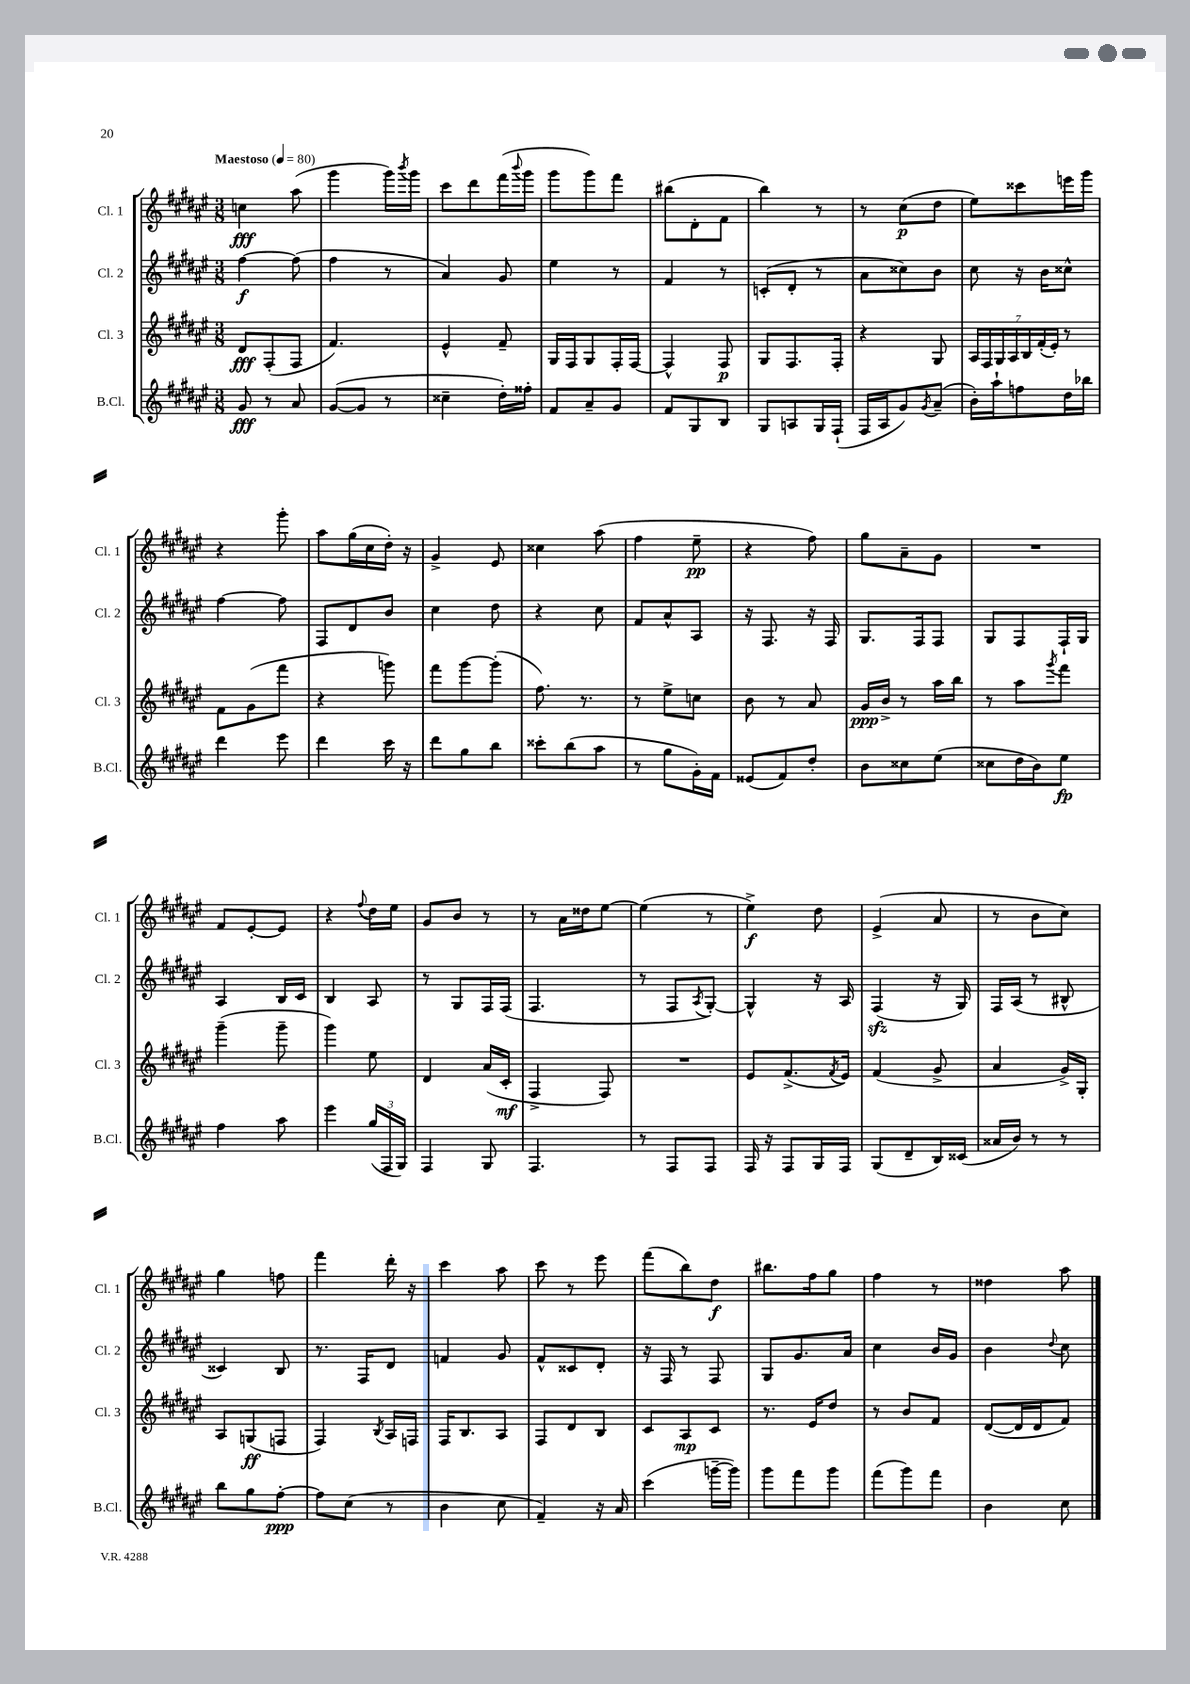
<<
\new StaffGroup <<
\new Staff = "s0" \with { instrumentName = "Cl. 1" shortInstrumentName = "Cl. 1" } {
    \clef treble \key fis \major \numericTimeSignature \time 3/8 \tempo "Maestoso" 4 = 80
    c''4\fff ais''8( |
    gis'''4 gis'''16) \acciaccatura { b'''8 } gis'''16 |
    cis'''8 dis'''8 fis'''16( \appoggiatura { b'''8 } gis'''16 |
    gis'''8 gis'''8) fis'''8 |
    bis''8( dis'8-. fis'8 |
    b''4) r8 |
    r8 cis''8\p( dis''8 |
    eis''8) cisis'''8 e'''16 gis'''16 |
    r4 gis'''8-. |
    ais''8 gis''16( cis''16 dis''16-.) r16 |
    gis'4-> eis'8 |
    cisis''4 ais''8( |
    fis''4 eis''8--\pp |
    r4 fis''8) |
    gis''8 ais'8-- gis'8 |
    R4. |
    fis'8 eis'8~-. eis'8 |
    r4 \appoggiatura { fis''8 } dis''16 eis''16 |
    gis'8 b'8 r8 |
    r8 ais'16 disis''16 eis''8~ |
    eis''4( r8 |
    eis''4->\f) dis''8 |
    eis'4->( ais'8 |
    r8 b'8 cis''8) |
    gis''4 f''8 |
    fis'''4 dis'''16-. r16 |
    cis'''4 ais''8 |
    cis'''8 r8 eis'''8 |
    fis'''8( b''8) dis''8\f |
    bis''8. fis''16 gis''8 |
    fis''4 r8 |
    disis''4 ais''8 \bar "|." |
}
\new Staff = "s1" \with { instrumentName = "Cl. 2" shortInstrumentName = "Cl. 2" } {
    \clef treble \key fis \major \numericTimeSignature \time 3/8
    fis''4~\f fis''8( |
    fis''4 r8 |
    ais'4) gis'8 |
    eis''4 r8 |
    fis'4 r8 |
    c'8-.( dis'8-. r8 |
    ais'8 cisis''8) b'8 |
    cis''8 r16 b'16 cisis''8-^ |
    fis''4~ fis''8 |
    fis8 dis'8 b'8 |
    cis''4 dis''8 |
    r4 cis''8 |
    fis'8 ais'8-^ ais8 |
    r16 fis8. r16 fis16 |
    gis8. fis16 fis8 |
    gis8 fis8 fis16-! gis16 |
    ais4 b16 cis'16 |
    b4 ais8 |
    r8 gis8 fis16 fis16( |
    fis4. |
    r8 fis8 \acciaccatura { ais8 } gis8~-.) |
    gis4-^ r16 ais16 |
    fis4\sfz( r16 gis16) |
    fis16 ais16( r8 bis8-^ |
    cisis'4) b8 |
    r8. fis16 dis'8 |
    f'4 gis'8 |
    fis'8-^ cisis'8 dis'8-. |
    r16 fis16 r8 fis8 |
    gis8 gis'8. ais'16 |
    cis''4 b'16 gis'16 |
    b'4 \appoggiatura { dis''8 } cis''8 \bar "|." |
}
\new Staff = "s2" \with { instrumentName = "Cl. 3" shortInstrumentName = "Cl. 3" } {
    \clef treble \key fis \major \numericTimeSignature \time 3/8
    dis'8\fff fis8-.( fis8 |
    fis'4.) |
    eis'4-^ fis'8-- |
    gis16 fis16 gis8 fis16-. fis16~ |
    fis4-^ fis8\p |
    gis8 fis8. fis16-. |
    r4 gis8 |
    \tuplet 7/4 { ais16 fis16 gis16 ais16 b16 fis'16-.( eis'16-.) } r8 |
    fis'8 gis'8( fis'''8 |
    r4 g'''8) |
    fis'''8 gis'''8~ gis'''8-.( |
    fis''8.) r8. |
    r8 eis''8-> c''8 |
    b'8 r8 ais'8 |
    gis'16\ppp b'16-> r8 ais''16 b''16 |
    r8 ais''8 \acciaccatura { gis'''8 } fis'''8 |
    gis'''4--( gis'''8-- |
    gis'''4) eis''8 |
    dis'4 ais'16( cis'16-.\mf |
    fis4-> fis8) |
    R4. |
    eis'8 fis'8.->( \acciaccatura { fis'8 } eis'16) |
    fis'4( gis'8-> |
    ais'4 gis'16->) gis16-. |
    ais8 g8\ff( f8 |
    fis4) \acciaccatura { b8 } ais16 f16 |
    fis16 b8. ais8 |
    fis8 dis'8 b8 |
    cis'8 ais8\mp cis'8 |
    r8. eis'16 dis''8 |
    r8 b'8 fis'8 |
    dis'8~( dis'16 dis'16 fis'8) \bar "|." |
}
\new Staff = "s3" \with { instrumentName = "B.Cl." shortInstrumentName = "B.Cl." } {
    \clef treble \key fis \major \numericTimeSignature \time 3/8
    gis'8\fff r8 ais'8 |
    gis'8~( gis'8 r8 |
    cisis''4-- dis''16-.) fisis''16-. |
    fis'8 ais'8-- gis'8 |
    fis'8 gis8 b8 |
    gis8 a8 gis16 fis16-!( |
    fis16 ais16 gis'8) \acciaccatura { gis'8 } ais'8--( |
    b'16-.) ais''16-! f''8 dis''16 bes''16 |
    dis'''4 eis'''8 |
    dis'''4 cis'''16 r16 |
    dis'''8 gis''8 b''8 |
    cisis'''8-. b''8( ais''8 |
    r8 gis''8 gis'16-.) fis'16 |
    eisis'8( fis'8) dis''8-. |
    b'8 cisis''8 eis''8( |
    cisis''8 dis''16 b'16) eis''8\fp |
    fis''4 ais''8 |
    eis'''4 \tuplet 3/2 { gis''16( fis16 gis16) } |
    fis4 gis8 |
    fis4. |
    r8 fis8 fis8 |
    fis16 r16 fis8 gis16 fis16 |
    gis8( dis'8-- b16) cisis'16( |
    aisis'16 b'16) r8 r8 |
    b''8 gis''8 fis''8~-.\ppp |
    fis''8 cis''8( r8 |
    b'4 cis''8 |
    fis'4--) r16 ais'16 |
    cis'''4( g'''16~-- g'''16) |
    gis'''8 fis'''8 gis'''8 |
    fis'''8( gis'''8) fis'''8 |
    b'4 cis''8 \bar "|." |
}
>>
>>
\layout { \context { \Score \remove "Bar_number_engraver" } }
